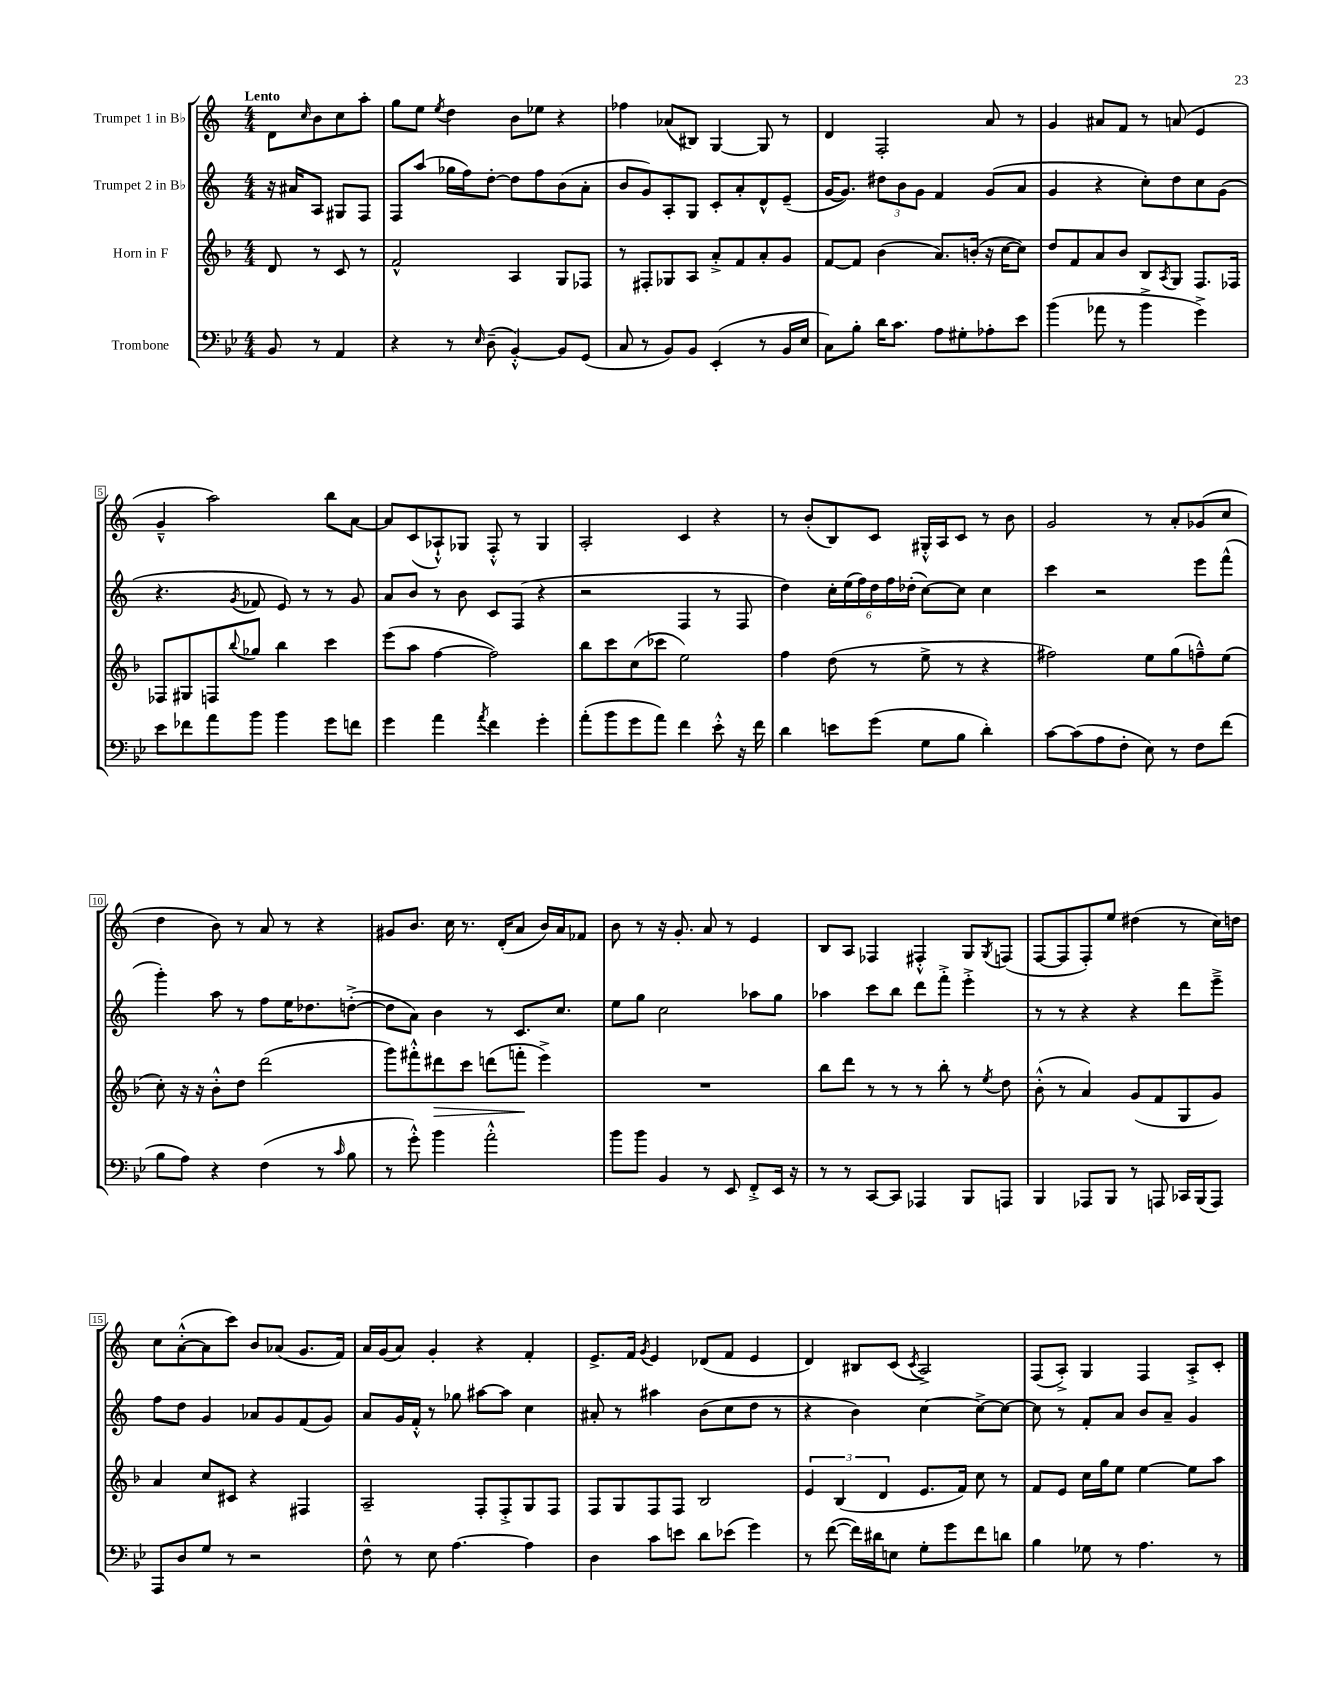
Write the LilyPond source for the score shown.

<<
\new StaffGroup <<
\new Staff = "s0" \with { instrumentName = "Trumpet 1 in Bb" } {
    \clef treble \key c \major \numericTimeSignature \time 4/4 \partial 2 \tempo "Lento"
    d'8 \grace { c''16 } b'8 c''8 a''8-. |
    g''8 e''8 \acciaccatura { e''8 } d''4 b'8 ees''8 r4 |
    fes''4 aes'8( bis8) g4~ g8 r8 |
    d'4 f2-. a'8 r8 |
    g'4 ais'8 f'8 r8 a'8( e'4 |
    g'4---^ a''2) b''8 a'8~ |
    a'8 c'8( aes8-!-^) ges8 f8-.-^ r8 ges4 |
    a2-. c'4 r4 |
    r8 b'8-.( b8) c'8 gis16-.-^ a16 c'8 r8 b'8 |
    g'2 r8 a'8-. ges'8( c''8 |
    d''4 b'8) r8 a'8 r8 r4 |
    gis'8 b'8. c''16 r8. d'16-.( a'8 b'16) a'16 fes'8 |
    b'8 r8 r16 g'8.-. a'8 r8 e'4 |
    b8 a8 fes4 fis4-.-^ g8 \acciaccatura { g8 } f8( |
    f8~ f8 f8-.) e''8 dis''4( r8 c''16) d''16 |
    c''8 a'8~-.-^( a'8 c'''8) b'8 aes'8( g'8. f'16) |
    a'16 g'16( a'8) g'4-. r4 f'4-. |
    e'8.-> f'16 \acciaccatura { g'8 } e'4 des'8( f'8 e'4 |
    d'4) bis8 c'8( \acciaccatura { c'8 } a2->) |
    f8( a8-.->) g4 f4 a8-.-> c'8-. \bar "|." |
}
\new Staff = "s1" \with { instrumentName = "Trumpet 2 in Bb" } {
    \clef treble \key c \major \numericTimeSignature \time 4/4 \partial 2
    r16 ais'16 a8 gis8 f8 |
    f8 a''8( ges''16 f''16) d''8~-. d''8 f''8 b'8( a'8-. |
    b'8 g'8) a8-. g8 c'8-. a'8-. d'8-^ e'8--( |
    g'16~ g'8.) \tuplet 3/2 { dis''8 b'8 g'8 } f'4 g'8( a'8 |
    g'4 r4 c''8-.) d''8 c''8 g'8( |
    r4. \acciaccatura { g'8 } fes'8 e'8) r8 r8 g'8 |
    a'8 b'8 r8 b'8 c'8 f8( r4 |
    r2 f4 r8 f8 |
    d''4) \tuplet 6/4 { c''16-. e''16( f''16) d''16 f''16 des''16-.( } c''8~) c''8 c''4 |
    c'''4 r2 e'''8 f'''8-^( |
    g'''4-.) a''8 r8 f''8 e''16 des''8. d''8~-.->( |
    d''8 a'8) b'4 r8 c'8. c''8. |
    e''8 g''8 c''2 aes''8 g''8 |
    aes''4 c'''8 b''8 d'''8 f'''8-.-> e'''4-.-> |
    r8 r8 r4 r4 d'''8 e'''8---> |
    f''8 d''8 g'4 aes'8 g'8 f'8( g'8) |
    a'8 g'16 f'16-.-^ r8 ges''8 ais''8~ ais''8 c''4 |
    ais'8-. r8 ais''4 b'8( c''8 d''8 r8 |
    r4 b'4) c''4~ c''8~-> c''8~ |
    c''8 r8 f'8-. a'8 b'8 a'8-- g'4 \bar "|." |
}
\new Staff = "s2" \with { instrumentName = "Horn in F" } {
    \clef treble \key f \major \numericTimeSignature \time 4/4 \partial 2
    d'8 r8 c'8 r8 |
    f'2-^ a4 g8 fes8 |
    r8 fis8-. ges8 a8 a'8-.-> f'8 a'8-. g'8 |
    f'8~ f'8 bes'4( a'8.) b'16-.( r16 c''16~ c''8) |
    d''8 f'8 a'8 bes'8 bes8 \acciaccatura { a8 } g8 f8. fes16 |
    fes8 gis8 f8 \appoggiatura { bes''8 } ges''8 bes''4 c'''4 |
    e'''8( a''8 f''4~ f''2) |
    bes''8 c'''8 c''8( ces'''8 e''2) |
    f''4 d''8( r8 e''8-> r8 r4 |
    fis''2) e''8 g''8( f''8---^) e''8( |
    c''8-.) r16 r16 bes'8-.-^ d''8 d'''2( |
    g'''8) fis'''8-.-^ dis'''8\> c'''8 d'''8( f'''8-.\! e'''4->) |
    R1 |
    bes''8 d'''8 r8 r8 r8 bes''8-. r8 \acciaccatura { e''8 } d''8 |
    bes'8-.-^( r8 a'4) g'8( f'8 g8 g'8) |
    a'4 c''8 cis'8 r4 fis4 |
    a2-- f8-. f8-.-> g8 f8 |
    f8 g8 f8 f8 bes2 |
    \tuplet 3/2 { e'4 bes4( d'4 } e'8. f'16) c''8 r8 |
    f'8 e'8 c''16 g''16 e''8 e''4~ e''8 a''8 \bar "|." |
}
\new Staff = "s3" \with { instrumentName = "Trombone" } {
    \clef bass \key bes \major \numericTimeSignature \time 4/4 \partial 2
    bes,8 r8 a,4 |
    r4 r8 \grace { ees16 } d8--( bes,4~-.-^) bes,8 g,8( |
    c8 r8 bes,8) bes,8 ees,4-.( r8 bes,16 ees16 |
    c8) bes8-. d'16 c'8. a8 gis8-. aes8-. ees'8 |
    bes'4( aes'8 r8 bes'4-> g'4->) |
    ees'8 fes'8 a'8 bes'8 bes'4 g'8 f'8 |
    g'4 a'4 \acciaccatura { a'8 } f'4 g'4-. |
    a'8-.( bes'8 g'8 a'8) f'4 ees'8-.-^ r16 f'16 |
    d'4 e'8 g'8( g8 bes8 d'4-.) |
    c'8~ c'8( a8 f8-. ees8) r8 f8 f'8( |
    bes8 a8) r4 f4( r8 \grace { c'16 } bes8 |
    r8 g'8-.-^) bes'4 a'2-.-^ |
    bes'8 bes'8 bes,4 r8 ees,8 f,8-.-> ees,16 r16 |
    r8 r8 c,8~ c,8 aes,,4 bes,,8 a,,8 |
    bes,,4 aes,,8 bes,,8 r8 a,,8 ces,16 bes,,16( a,,8) |
    a,,8 d8 g8 r8 r2 |
    f8-^ r8 ees8 a4.~ a4 |
    d4 c'8 e'8 d'8 ees'8( g'4) |
    r8 f'8~( f'16) dis'16 e8 g8-. g'8 f'8 d'8 |
    bes4 ges8 r8 a4. r8 \bar "|." |
}
>>
>>
\layout { \context { \Score \override BarNumber.stencil = #(make-stencil-boxer 0.1 0.3 ly:text-interface::print) } }
